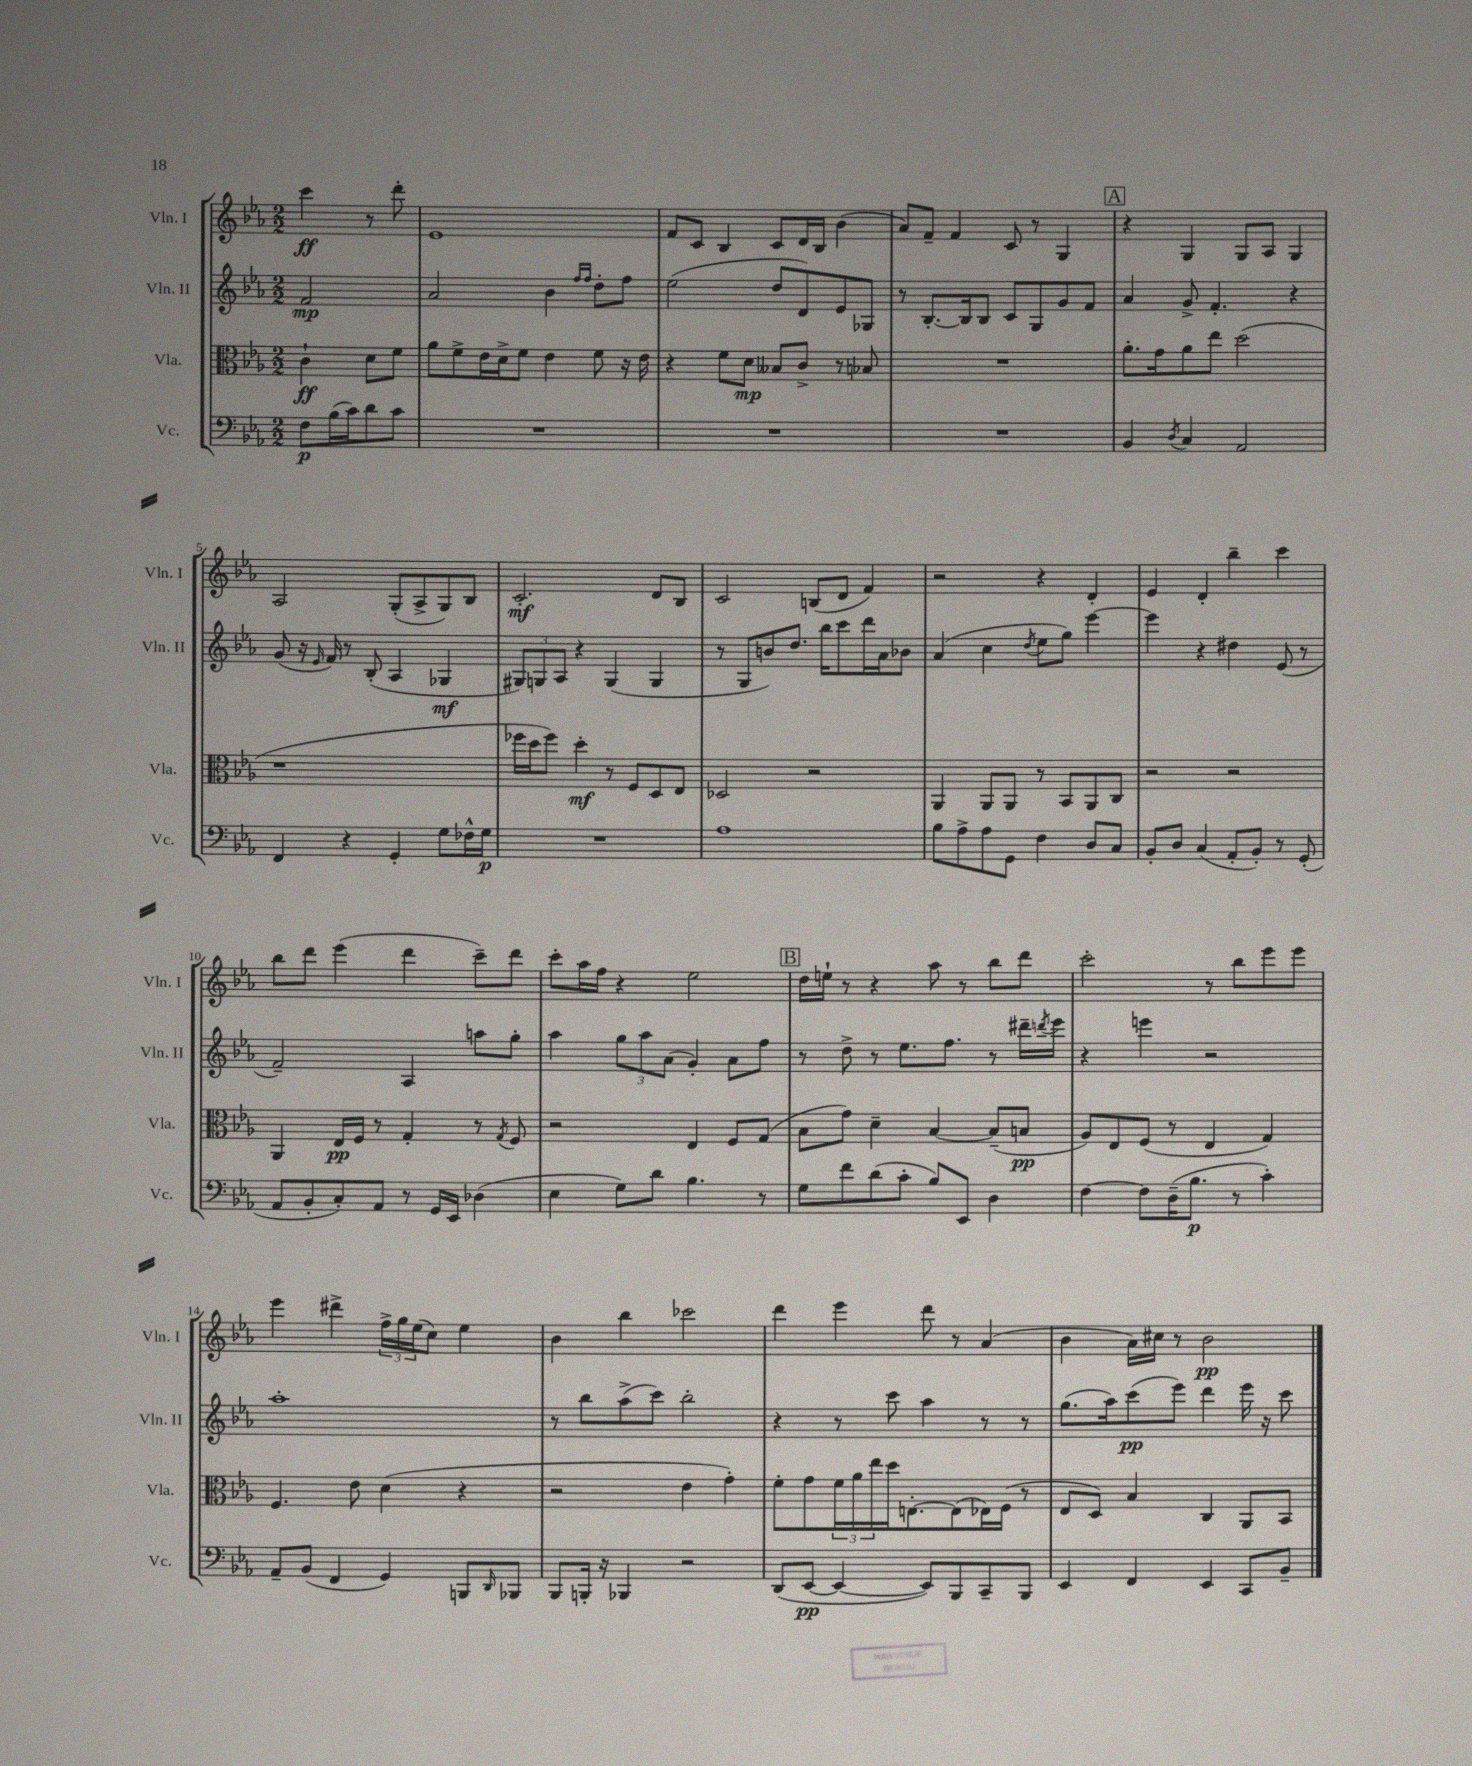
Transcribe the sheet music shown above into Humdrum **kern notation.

**kern	**dynam	**kern	**dynam	**kern	**dynam	**kern	**dynam
*part4	*part4	*part3	*part3	*part2	*part2	*part1	*part1
*staff4	*staff4	*staff3	*staff3	*staff2	*staff2	*staff1	*staff1
*I"Vc.	*	*I"Vla.	*	*I"Vln. II	*	*I"Vln. I	*
*I'Vc.	*	*I'Vla.	*	*I'Vln. II	*	*I'Vln. I	*
*clefF4	*	*clefC3	*	*clefG2	*	*clefG2	*
*k[b-e-a-]	*	*k[b-e-a-]	*	*k[b-e-a-]	*	*k[b-e-a-]	*
*M2/2	*	*M2/2	*	*M2/2	*	*M2/2	*
=	=	=	=	=	=	=	=
8F\L	p	4c`\	ff	2f/	mp	4ccc\	ff
(16B-\L	.	.	.	.	.	.	.
16c\J)	.	.	.	.	.	.	.
8d\	.	8d\L	.	.	.	8r	.
8c\J	.	8f\J	.	.	.	8ddd'\	.
=1	=1	=1	=1	=1	=1	=1	=1
1r	.	8a-\L	.	2a-/	.	1e-	.
.	.	8f^\	.	.	.	.	.
.	.	16e-\L	.	.	.	.	.
.	.	16d^\J	.	.	.	.	.
.	.	8f\J	.	.	.	.	.
.	.	4e-\	.	4b-\	.	.	.
.	.	.	.	16qqff/LL	.	.	.
.	.	.	.	16qqff/JJ	.	.	.
.	.	8f\	.	8dd'\L	.	.	.
.	.	16r	.	8ff\J	.	.	.
.	.	16e-\	.	.	.	.	.
=2	=2	=2	=2	=2	=2	=2	=2
1r	.	4r	.	(2ee-\	.	8f/L	.
.	.	.	.	.	.	8c/J	.
.	.	8f\L	.	.	.	4B-/	.
.	.	8d\J	mp	.	.	.	.
.	.	8B--X/L	.	8dd/L	.	8c/L	.
.	.	8c^/J	.	8d/)	.	16d/L	.
.	.	.	.	.	.	16B-/JJ	.
.	.	8r	.	8e-/	.	(4b-\	.
.	.	8B-X/	.	8G-X/J	.	.	.
=3	=3	=3	=3	=3	=3	=3	=3
1r	.	1r	.	8r	.	8a-/L)	.
.	.	.	.	[8.B-'/L	.	8f~/J	.
.	.	.	.	.	.	4f/	.
.	.	.	.	16B-/k]	.	.	.
.	.	.	.	8B-/J	.	.	.
.	.	.	.	8c/L	.	8c/	.
.	.	.	.	8G/	.	8r	.
.	.	.	.	8g/	.	4G/	.
.	.	.	.	8f/J	.	.	.
!!LO:REH:place=s1:t=A
=4	=4	=4	=4	=4	=4	=4	=4
4BB-/	.	8.a-'\L	.	4a-/	.	4r	.
.	.	16g\k	.	.	.	.	.
8qD/	.	.	.	.	.	.	.
4C/	.	8a-\	.	8g^/	.	4G/	.
.	.	8ee-\J	.	4.f'/	.	.	.
2AA-/	.	(2dd\	.	.	.	8G/L	.
.	.	.	.	.	.	8A-/J	.
.	.	.	.	4r	.	4G/	.
!!LO:LB:g=z
=5	=5	=5	=5	=5	=5	=5	=5
4FF/	.	1r	.	(8g/	.	2A-/	.
.	.	.	.	16r	.	.	.
.	.	.	.	16qqe-/	.	.	.
.	.	.	.	16f/)	.	.	.
4r	.	.	.	8r	.	.	.
.	.	.	.	(8B-'/	.	.	.
4GG'/	.	.	.	4A-/	.	(8G'/L	.
.	.	.	.	.	.	8A-^/	.
8G\L	.	.	.	4G-X/	mf	8G/)	.
16F-X^^\L	.	.	.	.	.	8B-/J	.
16G\JJ	p	.	.	.	.	.	.
=6	=6	=6	=6	=6	=6	=6	=6
1r	.	16ff-X\LL	.	12G#X/L)	.	2.c'/	mf
.	.	16dd\J	.	.	.	.	.
.	.	.	.	12Gn/	.	.	.
.	.	8ff-\J)	.	.	.	.	.
.	.	.	.	12A-/J	.	.	.
.	.	4dd'\	mf	4r	.	.	.
.	.	8r	.	(4G/	.	.	.
.	.	8F/L	.	.	.	.	.
.	.	8D/	.	4G/	.	8d/L	.
.	.	8E-/J	.	.	.	8B-/J	.
=7	=7	=7	=7	=7	=7	=7	=7
1A-	.	2D-X/	.	8r	.	2c/	.
.	.	.	.	8G/L	.	.	.
.	.	.	.	8bn/)	.	.	.
.	.	.	.	8.dd/J	.	.	.
.	.	2r	.	.	.	(8Bn/L	.
.	.	.	.	16bb-\KL	.	.	.
.	.	.	.	8ccc\	.	8d/J	.
.	.	.	.	16ddd\L	.	4f/)	.
.	.	.	.	16a-\J	.	.	.
.	.	.	.	8b-X\J	.	.	.
=8	=8	=8	=8	=8	=8	=8	=8
8B-\L	.	4AA-/	.	(4a-/	.	2r	.
8A-^\	.	.	.	.	.	.	.
8A-\	.	8AA-/L	.	4cc\	.	.	.
8GG\J	.	8AA-/J	.	.	.	.	.
.	.	.	.	8qdd/	.	.	.
4F\	.	8r	.	8ee-\L	.	4r	.
.	.	8BB-/L	.	8gg\J)	.	.	.
8D/L	.	8AA-/	.	[4eee-\	.	4d'/	.
8C/J	.	8C/J	.	.	.	.	.
=9	=9	=9	=9	=9	=9	=9	=9
8BB-'/L	.	2r	.	4eee-\]	.	4e-/	.
8D/J	.	.	.	.	.	.	.
(4C/	.	.	.	4r	.	4d'/	.
8AA-'/L	.	2r	.	4dd#X\	.	4bb-~\	.
8BB-'/J)	.	.	.	.	.	.	.
8r	.	.	.	(8e-/	.	4ccc\	.
(8GG'/	.	.	.	8r	.	.	.
!!LO:LB:g=z
=10	=10	=10	=10	=10	=10	=10	=10
8AA-/L	.	4AA-/	.	2f~/)	.	8bb-\L	.
8BB-'/	.	.	.	.	.	8ddd\J	.
8C'/)	.	16E-/LL	pp	.	.	(4eee-\	.
.	.	16F/JJ	.	.	.	.	.
8AA-/J	.	8r	.	.	.	.	.
8r	.	4G'/	.	4A-/	.	4ddd\	.
16GG/LL	.	.	.	.	.	.	.
16EE-/JJ	.	.	.	.	.	.	.
(4D-X\	.	8r	.	8aan\L	.	8ccc~\L)	.
.	.	8qG/	.	.	.	.	.
.	.	8F/	.	8gg'\J	.	8ddd\J	.
=11	=11	=11	=11	=11	=11	=11	=11
4E-\	.	2r	.	4aa-\	.	8ccc'\L	.
.	.	.	.	.	.	16aa-\L	.
.	.	.	.	.	.	16ff\JJ	.
8G\L)	.	.	.	12gg\L	.	4r	.
.	.	.	.	12aa-\	.	.	.
8d\J	.	.	.	.	.	.	.
.	.	.	.	(12a-\J	.	.	.
4.B-\	.	4E-/	.	4g'/)	.	2ee-\	.
.	.	8F/L	.	8a-\L	.	.	.
8r	.	(8G/J	.	8ff\J	.	.	.
!!LO:REH:place=s1:t=B
=12	=12	=12	=12	=12	=12	=12	=12
8G\L	.	8B-\L	.	8r	.	16dd\LL	.
.	.	.	.	.	.	16een`\JJ	.
8f\	.	8g\J)	.	8dd^\	.	8r	.
(8d\	.	4d~\	.	8r	.	4r	.
8c'\J	.	.	.	8.ee-\L	.	.	.
8B-/L)	.	[4B-/	.	.	.	8aa-\	.
.	.	.	.	8.ff\J	.	.	.
8EE-/J	.	.	.	.	.	8r	.
4D\	.	(8B-~/L]	.	8r	.	8bb-\L	.
.	.	8Bn/J	pp	16ddd#X~\LL	.	8ddd\J	.
.	.	.	.	8qdddn/	.	.	.
.	.	.	.	16eee-\JJ	.	.	.
=13	=13	=13	=13	=13	=13	=13	=13
[4F\	.	8A-/L)	.	4r	.	2ccc'\	.
.	.	8E-/	.	.	.	.	.
8F\L]	.	(8F/J	.	4eeen\	.	.	.
(16D~\K	.	8r	.	.	.	.	.
8.B-\J	p	.	.	.	.	.	.
.	.	4E-/	.	2r	.	8r	.
8r	.	.	.	.	.	8bb-\L	.
4c'\)	.	4G/)	.	.	.	8eee-\	.
.	.	.	.	.	.	8eee-\J	.
!!LO:LB:g=z
=14	=14	=14	=14	=14	=14	=14	=14
8AA-~/L	.	4.F/	.	1aa-'	.	4eee-\	.
(8BB-/J	.	.	.	.	.	.	.
4FF/	.	.	.	.	.	4ddd#X^\	.
.	.	8e-\	.	.	.	.	.
4GG/)	.	(4d\	.	.	.	24ff^\LL	.
.	.	.	.	.	.	24gg\	.
.	.	.	.	.	.	(24ee-\J	.
.	.	.	.	.	.	8cc\J)	.
8BBBn/L	.	4r	.	.	.	4ee-\	.
16qqDD/	.	.	.	.	.	.	.
8BBB-X/J	.	.	.	.	.	.	.
=15	=15	=15	=15	=15	=15	=15	=15
8BBB-/L	.	2r	.	8r	.	4b-\	.
16BBBn'/Jk	.	.	.	8bb-\L	.	.	.
16r	.	.	.	.	.	.	.
4BBB-X/	.	.	.	(8aa-^\	.	4bb-\	.
.	.	.	.	8ccc\J)	.	.	.
2r	.	4e-\	.	2bb-'\	.	2ccc-X\	.
.	.	4g'\)	.	.	.	.	.
=16	=16	=16	=16	=16	=16	=16	=16
(8DD/L	.	8f'\L	.	4r	.	4ddd\	.
[8EE-/J	pp	8g\	.	.	.	.	.
4EE-/_	.	24f\L	.	8r	.	4eee-\	.
.	.	24a-\	.	.	.	.	.
.	.	24ee-\	.	.	.	.	.
.	.	16dd\J	.	8ccc\	.	.	.
.	.	[8.En'\	.	.	.	.	.
8EE-/L])	.	.	.	4aa-\	.	8ddd\	.
8BBB-/	.	(8E\]	.	.	.	8r	.
8CC~/	.	16E-X\L)	.	8r	.	(4a-/	.
.	.	(16F\JJ	.	.	.	.	.
8BBB-/J	.	8r	.	8r	.	.	.
=17	=17	=17	=17	=17	=17	=17	=17
4EE-/	.	8E-/L	.	(8.gg\L	.	4b-\	.
.	.	8D/J)	.	.	.	.	.
.	.	.	.	16aa-\k)	.	.	.
4FF/	.	4B-/	.	(8ccc\	pp	16a-\LL)	.
.	.	.	.	.	.	16cc#X\JJ	.
.	.	.	.	8eee-\J)	.	8r	.
4EE-/	.	4C/	.	4ddd\	.	2b-\	pp
8CC/L	.	8AA-/L	.	16eee-\	.	.	.
.	.	.	.	16r	.	.	.
8BB-~/J	.	8BB-/J	.	8ccc\	.	.	.
==	==	==	==	==	==	==	==
*-	*-	*-	*-	*-	*-	*-	*-
